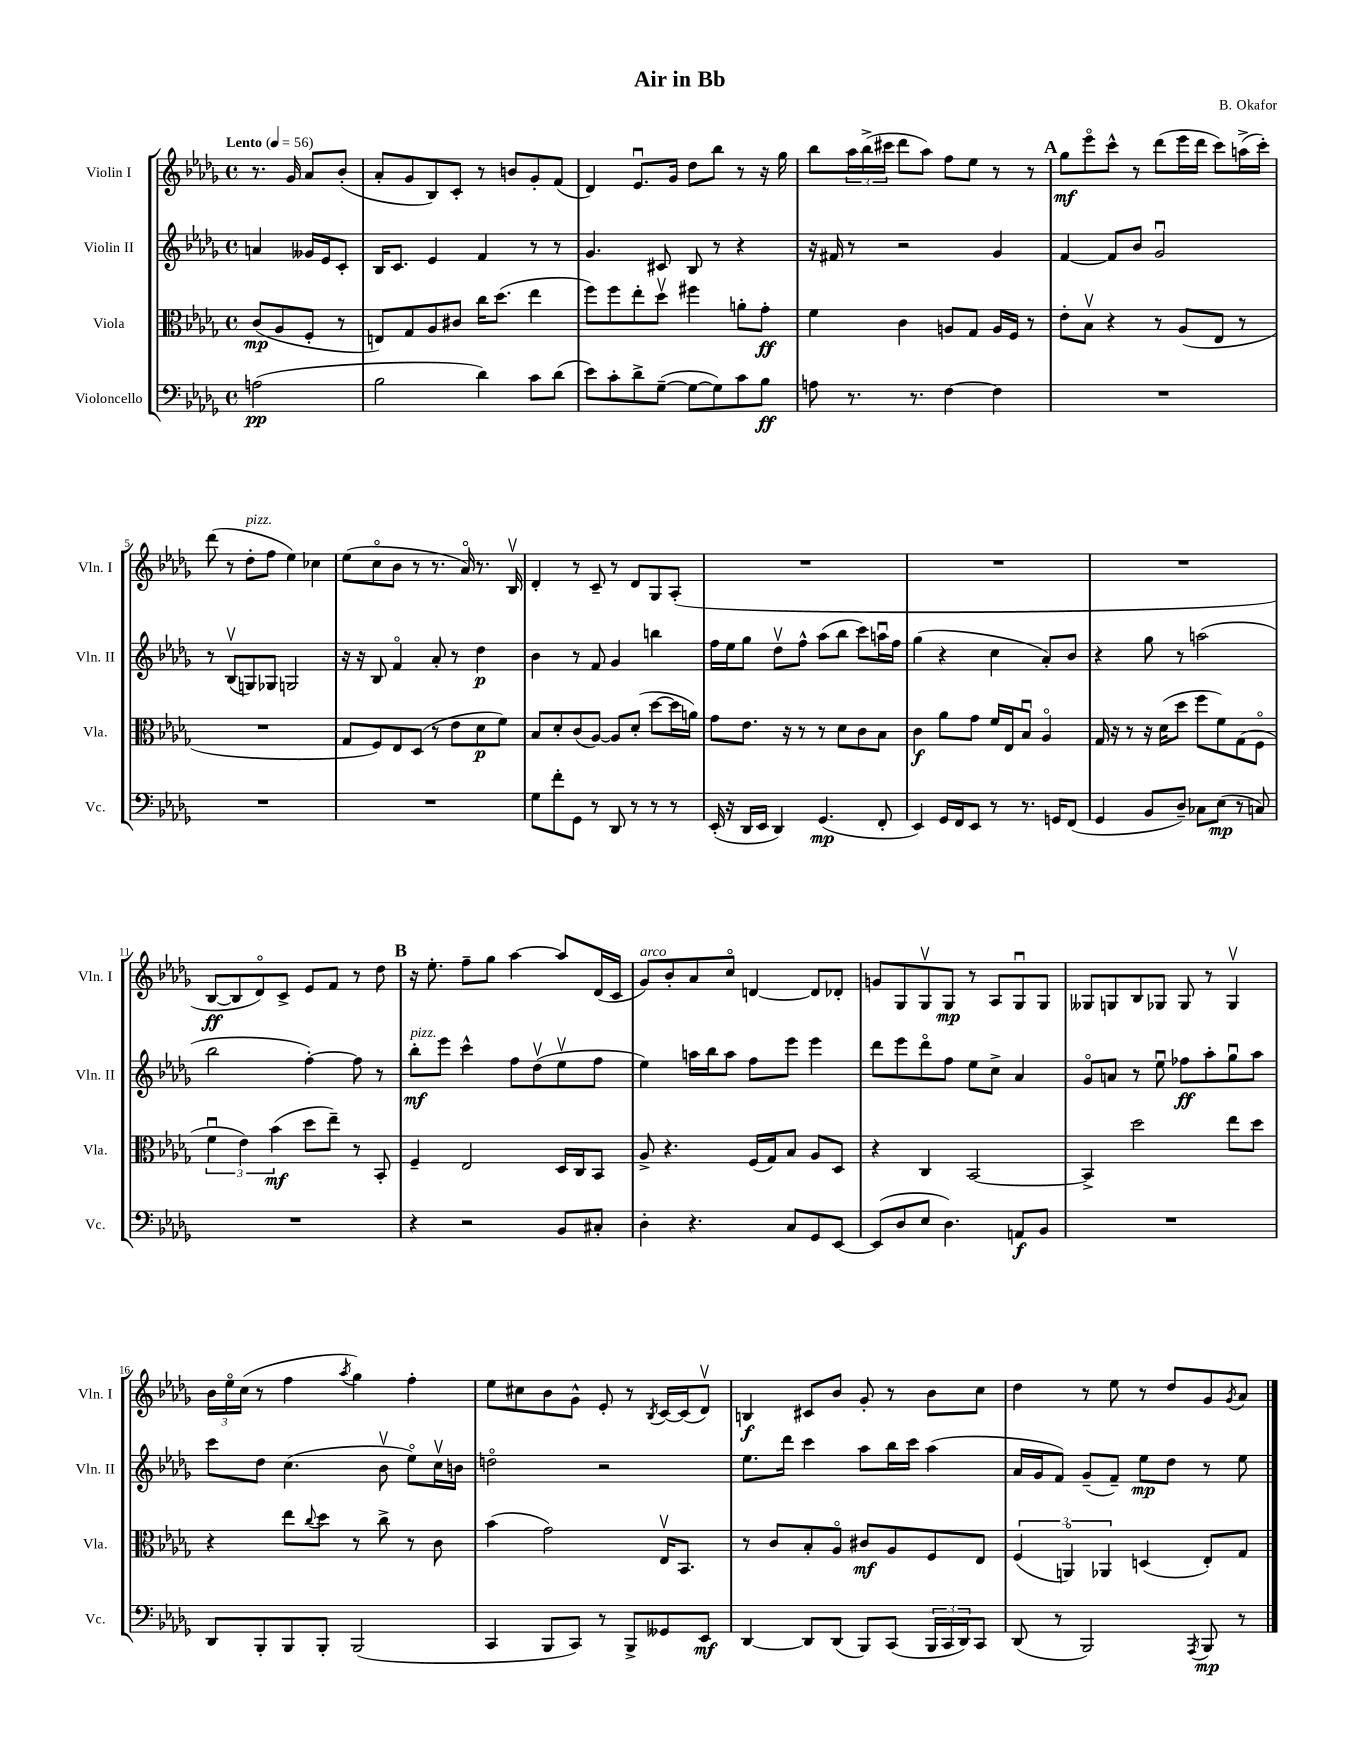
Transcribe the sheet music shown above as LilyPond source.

\header { title = "Air in Bb" composer = "B. Okafor" }
<<
\new StaffGroup <<
\new Staff = "s0" \with { instrumentName = "Violin I" shortInstrumentName = "Vln. I" } {
    \clef treble \key des \major \defaultTimeSignature \time 4/4 \partial 2 \tempo "Lento" 4 = 56
    r8. ges'16 aes'8 bes'8-.( |
    aes'8-. ges'8 bes8) c'8-. r8 b'8 ges'8-. f'8( |
    des'4) ees'8.\downbow ges'16 des''8 bes''8 r8 r16 ges''16 |
    bes''8 \tuplet 3/2 { aes''16 bes''16->( cis'''16 } des'''8 aes''8) f''8 ees''8 r8 r8 |
    \mark \markup { \bold "A" } ges''8\mf ees'''8\flageolet c'''8-^ r8 des'''8( ees'''16 des'''16 c'''8) a''16->( c'''16-.) |
    des'''8( r8 des''8-.^\markup { \italic "pizz." } f''8 ees''4) ces''4 |
    ees''8( c''8\flageolet bes'8 r8 r8. aes'16\flageolet) r8. bes16\upbow |
    des'4-. r8 c'8-- r8 des'8 ges8 aes8-.( |
    R1 |
    R1 |
    R1 |
    bes8~\ff bes8 des'8\flageolet) c'8-> ees'8 f'8 r8 des''8 |
    \mark \markup { \bold "B" } r16 ees''8.-. f''8-- ges''8 aes''4~ aes''8 des'16( c'16 |
    ges'8^\markup { \italic "arco" }) bes'8-. aes'8 c''8\flageolet d'4~ d'8 des'8-. |
    g'8 ges8 ges8\upbow ges8\mp r8 aes8 ges8\downbow ges8 |
    geses8 g8 bes8 ges8 ges8 r8 ges4\upbow |
    \tuplet 3/2 { bes'16 ees''16\flageolet c''16( } r8 f''4 \acciaccatura { aes''8 } ges''4) f''4-. |
    ees''8 cis''8 bes'8 ges'8-^ ees'8-. r8 \acciaccatura { bes8 } c'16~ c'16( des'8\upbow) |
    b4\f cis'8 bes'8 ges'8-. r8 bes'8 c''8 |
    des''4 r8 ees''8 r8 des''8 ges'8 \acciaccatura { ges'8 } aes'8 \bar "|." |
}
\new Staff = "s1" \with { instrumentName = "Violin II" shortInstrumentName = "Vln. II" } {
    \clef treble \key des \major \defaultTimeSignature \time 4/4 \partial 2
    a'4 geses'16 ees'16 c'8-. |
    bes16 c'8. ees'4 f'4 r8 r8 |
    ges'4. cis'8 bes8 r8 r4 |
    r16 fis'16 r8 r2 ges'4 |
    \mark \markup { \bold "A" } f'4~ f'8 bes'8 ges'2\downbow |
    r8 bes8\upbow( g8) ges8 g2 |
    r16 r16 bes8 f'4\flageolet aes'8-. r8 des''4\p |
    bes'4 r8 f'8 ges'4 b''4 |
    f''16 ees''16 ges''8 des''8\upbow f''8-^ aes''8( bes''8 c'''8) a''16\downbow f''16 |
    ges''4( r4 c''4 aes'8-.) bes'8 |
    r4 ges''8 r8 a''2( |
    bes''2 f''4~-.) f''8 r8 |
    \mark \markup { \bold "B" } bes''8-.\mf^\markup { \italic "pizz." } ees'''8 c'''4-^ f''8 des''8\upbow( ees''8\upbow f''8 |
    ees''4) a''16 bes''16 a''8 f''8 ees'''8 ees'''4 |
    des'''8 ees'''8 des'''8\flageolet f''8 ees''8 c''8-> aes'4 |
    ges'8\flageolet a'8 r8 ees''8\downbow fes''8\ff aes''8-. ges''8\downbow aes''8 |
    c'''8 des''8 c''4.( bes'8\upbow ees''8\flageolet) c''16\upbow b'16 |
    d''2\flageolet r2 |
    ees''8. des'''16 c'''4 aes''8 bes''16 c'''16 aes''4( |
    aes'16 ges'16 f'8) ges'8--( f'8--) ees''8\mp des''8 r8 ees''8 \bar "|." |
}
\new Staff = "s2" \with { instrumentName = "Viola" shortInstrumentName = "Vla." } {
    \clef alto \key des \major \defaultTimeSignature \time 4/4 \partial 2
    c'8\mp( aes8 f8-. r8 |
    e8) ges8 aes8 cis'8 c''16 des''8.( ees''4 |
    f''8) f''8 ees''8-. des''8\upbow fis''4 a'8-. ges'8-.\ff |
    f'4 c'4 a8 ges8 a16 f16 r8 |
    \mark \markup { \bold "A" } ees'8-. bes8\upbow r4 r8 aes8( ees8 r8 |
    R1 |
    ges8 f8) ees8 des8( r8 ees'8 des'8\p f'8) |
    bes8 des'8-. c'8( aes8~) aes8 des'8-.( des''8~ des''16 a'16) |
    ges'8 ees'8. r16 r8 r8 des'8 c'8 bes8 |
    c'4\f aes'8 ges'8 f'16 ees16 bes8\downbow aes4\flageolet |
    ges16 r16 r8 r16 des'16( des''8 f''8 f'8) ges8( f8\flageolet |
    \tuplet 3/2 { f'4\downbow ees'4) bes'4\mf( } des''8 ees''8--) r8 bes,8-. |
    \mark \markup { \bold "B" } f4-- ees2 des16 c16 bes,8 |
    aes8-> r4. f16( ges16) bes8 aes8 des8 |
    r4 c4 bes,2~ |
    bes,4-> des''2 ees''8 des''8 |
    r4 ees''8 \appoggiatura { c''8 } des''8 r8 c''8-> r8 c'8 |
    bes'4( ges'2) ees16\upbow bes,8. |
    r8 c'8 bes8-. aes8\flageolet cis'8\mf aes8 f8 ees8 |
    \tuplet 3/2 { f4( a,4\flageolet) aes,4 } d4( ees8-.) ges8 \bar "|." |
}
\new Staff = "s3" \with { instrumentName = "Violoncello" shortInstrumentName = "Vc." } {
    \clef bass \key des \major \defaultTimeSignature \time 4/4 \partial 2
    a2\pp( |
    bes2 des'4) c'8 des'8( |
    ees'8) c'8-. des'8-> ges8~--( ges8~ ges8) c'8 bes8\ff |
    a8 r8. r8. f4~ f4 |
    \mark \markup { \bold "A" } R1 |
    R1 |
    R1 |
    ges8 f'8-. ges,8 r8 des,8 r8 r8 r8 |
    ees,16-.( r16 des,16 ees,16 des,4) ges,4.\mp( f,8-. |
    ees,4) ges,16 f,16 ees,8 r8 r8. g,16 f,8( |
    ges,4 bes,8 des8--) ces8 ees8\mp( r8 c8) |
    R1 |
    \mark \markup { \bold "B" } r4 r2 bes,8 cis8-. |
    des4-. r4. c8 ges,8 ees,8~ |
    ees,8( des8 ees8 des4.) a,8\f bes,8 |
    R1 |
    des,8 bes,,8-. bes,,8 bes,,8-. bes,,2( |
    c,4 bes,,8 c,8) r8 bes,,8-> geses,8 ees,8\mf |
    des,4~ des,8 des,8( bes,,8) c,8( \tuplet 3/2 { bes,,16 c,16 des,16) } c,8 |
    des,8( r8 bes,,2) \acciaccatura { aes,,8 } bes,,8\mp r8 \bar "|." |
}
>>
>>
